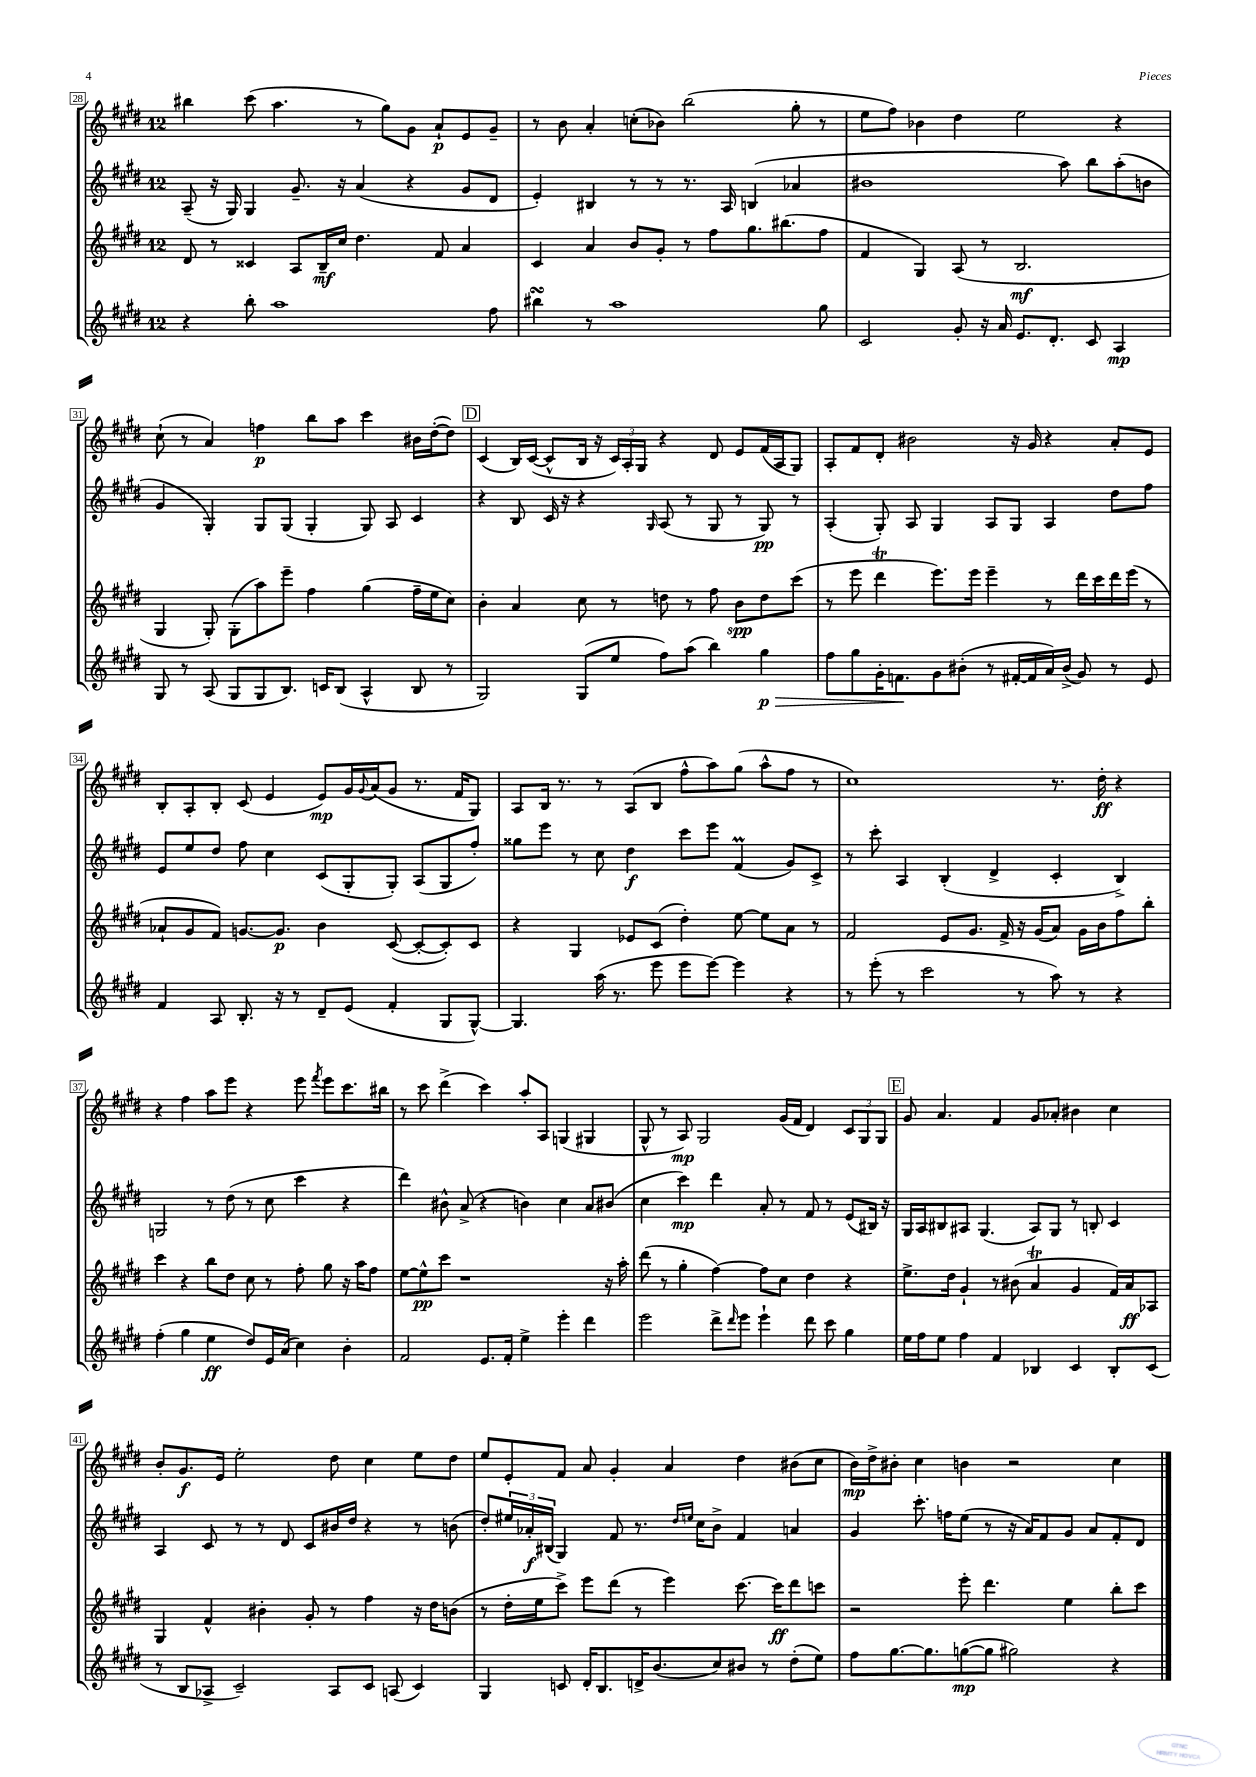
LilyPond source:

<<
\new StaffGroup <<
\new Staff = "s0" {
    \clef treble \key e \major \once \override Staff.TimeSignature.style = #'single-digit \time 12/8
    bis''4 cis'''8( a''4. r8 gis''8) gis'8 a'8-!\p e'8 gis'8-- |
    r8 b'8 a'4-. c''8-.( bes'8) b''2( gis''8-. r8 |
    e''8 fis''8) bes'4 dis''4 e''2 r4 |
    cis''8-!( r8 a'4) f''4\p b''8 a''8 cis'''4 bis'16 dis''16~-.( dis''8) |
    \mark \markup { \box "D" } cis'4( b16) cis'16~( cis'8-^ b16 r16 \tuplet 3/2 { cis'16) a16-. gis16 } r4 dis'8 e'8 fis'16( a16 gis8) |
    a8-. fis'8 dis'8-. bis'2 r16 gis'16 r4 a'8-. e'8 |
    b8-. a8-. b8-. cis'8( e'4 e'8\mp) gis'16 \appoggiatura { gis'8 } a'16( gis'8 r8. fis'16 gis8) |
    a8 b16 r8. r8 a8( b8 fis''8-^ a''8) gis''8( a''8-^ fis''8 r8 |
    cis''1) r8. dis''16-.\ff r4 |
    r4 fis''4 a''8 e'''8 r4 e'''8 \acciaccatura { fis'''8 } e'''8 cis'''8. bis''16 |
    r8 cis'''8 dis'''4->( cis'''4) a''8-. a8 g4( gis4 |
    gis8-^ r8 a8\mp) gis2 gis'16( fis'16 dis'4) \tuplet 3/2 { cis'8 gis8 gis8 } |
    \mark \markup { \box "E" } gis'8 a'4. fis'4 gis'8 aes'8-. bis'4 cis''4 |
    b'8-. gis'8.\f e'16 e''2-. dis''8 cis''4 e''8 dis''8 |
    e''8 e'8-. fis'8 a'8 gis'4-. a'4 dis''4 bis'8( cis''8 |
    b'16\mp) dis''16-> bis'8-. cis''4 b'4 r2 cis''4 \bar "|." |
}
\new Staff = "s1" {
    \clef treble \key e \major \once \override Staff.TimeSignature.style = #'single-digit \time 12/8
    a8--( r16 gis16) gis4 gis'8.-- r16 a'4( r4 gis'8 dis'8 |
    e'4-.) bis4 r8 r8 r8. a16 b4( aes'4 |
    bis'1 a''8) b''8 a''8-.( b'8 |
    gis'4 gis4-.) gis8 gis8( gis4-. gis8) a8 cis'4 |
    \mark \markup { \box "D" } r4 b8 cis'16 r16 r4 \grace { gis16 } a8( r8 gis8 r8 gis8\pp) r8 |
    a4-.( gis8-.) a8 gis4 a8 gis8 a4 dis''8 fis''8 |
    e'8 e''8 dis''8 fis''8 cis''4 cis'8( gis8-. gis8-.) a8( gis8 fis''8-.) |
    gisis''8 e'''8 r8 cis''8 dis''4\f cis'''8 e'''8 fis'4\prall( gis'8) cis'8-> |
    r8 cis'''8-. a4 b4-.( dis'4-> cis'4-. b4->) |
    g2 r8 dis''8( r8 cis''8 cis'''4 r4 |
    dis'''4) bis'8-^ a'8->( r4 b'4) cis''4 a'8 bis'8( |
    cis''4 cis'''4\mp) dis'''4 a'8-. r8 fis'8 r8 e'8( bis16) r16 |
    \mark \markup { \box "E" } gis16 a16 bis8 ais8 gis4.( ais8) gis8 r8 b8-. cis'4 |
    a4 cis'8 r8 r8 dis'8 cis'8 bis'16 dis''16 r4 r8 b'8( |
    dis''8-.) \tuplet 3/2 { eis''16 aes'16-.\f bis16( } gis4) fis'8 r8. \grace { dis''16 e''16 } cis''16 b'8-> fis'4 a'4 |
    gis'4 cis'''8.-. f''16 e''8( r8 r16 a'16) fis'8 gis'8 a'8 fis'8-. dis'8 \bar "|." |
}
\new Staff = "s2" {
    \clef treble \key e \major \once \override Staff.TimeSignature.style = #'single-digit \time 12/8
    dis'8 r8 cisis'4 a8 b16--\mf cis''16 dis''4. fis'8 a'4 |
    cis'4 a'4 b'8 gis'8-. r8 fis''8 gis''8. bis''8.( fis''8 |
    fis'4 gis4) a8( r8 b2.\mf |
    gis4 gis8-.) gis8-.( a''8) e'''8-- fis''4 gis''4( fis''16-- e''16 cis''8) |
    \mark \markup { \box "D" } b'4-. a'4 cis''8 r8 d''8 r8 fis''8 b'8\spp d''8 cis'''8( |
    r8 e'''8 dis'''4\trill e'''8.) e'''16 e'''4-- r8 dis'''16 cis'''16 dis'''16 e'''16( r8 |
    aes'8-! gis'8 fis'8) g'8.~ g'8.\p b'4 cis'8~( cis'8~-. cis'8-.) cis'8 |
    r4 gis4 ees'8 cis'8( dis''4-.) e''8~ e''8 a'8 r8 |
    fis'2 e'8 gis'8. fis'16-> r16 gis'16( a'8) gis'16 b'16 fis''8 b''8-. |
    cis'''4 r4 b''8 dis''8 cis''8 r8 fis''8-. gis''8 r16 a''16 fis''8 |
    e''8~ e''8-^\pp cis'''8 r1 r16 a''16-. |
    dis'''8( r8 gis''4-. fis''4~) fis''8 cis''8 dis''4 r4 |
    \mark \markup { \box "E" } e''8.-> dis''16 gis'4-! r8 bis'8( a'4\trill gis'4 fis'16) a'16\ff aes8 |
    gis4 fis'4-^ bis'4-. gis'8-. r8 fis''4 r16 dis''16 b'8( |
    r8 dis''16-. e''16 cis'''8->) e'''8 dis'''8( r8 e'''4) cis'''8.~ cis'''16\ff dis'''8 c'''8 |
    r2 e'''8-. dis'''4. e''4 b''8-. cis'''8 \bar "|." |
}
\new Staff = "s3" {
    \clef treble \key e \major \once \override Staff.TimeSignature.style = #'single-digit \time 12/8
    r4 b''8-. a''1 fis''8 |
    bis''4\turn r8 a''1 gis''8 |
    cis'2 gis'8-. r16 a'16 e'8. dis'8.-. cis'8 a4\mp |
    gis8 r8 a8( gis8 gis8 b8.) c'16 b8( a4-^ b8 r8 |
    \mark \markup { \box "D" } gis2) gis8( e''8 fis''8) a''8( b''4) gis''4\p\> |
    fis''8 gis''8 gis'16-. f'8.\! gis'8 bis'8-.( r8 fis'16~-. fis'16 a'16) bis'16->( gis'8) r8 e'8 |
    fis'4 a8 b8.-. r16 r8 dis'8-- e'8( fis'4-. gis8 gis8~-^) |
    gis4. a''16( r8. e'''8 e'''8 e'''8~) e'''4 r4 |
    r8 e'''8-.( r8 cis'''2 r8 a''8) r8 r4 |
    fis''4-.( gis''4 e''4\ff dis''8) e'16 a'16( cis''4) b'4-. |
    fis'2 e'8. fis'16-. e''4-> e'''4-. dis'''4 |
    e'''2 dis'''8-> \grace { dis'''16 } e'''8 e'''4-! dis'''8 cis'''8 gis''4 |
    \mark \markup { \box "E" } e''16 fis''16 e''8 fis''4 fis'4 bes4 cis'4 bes8-. cis'8( |
    r8 b8 aes8-> cis'2--) aes8 cis'8 a8( cis'4) |
    gis4 c'8 dis'16-. b8. d'16-> b'8.( cis''8) bis'8 r8 dis''8-.( e''8) |
    fis''8 gis''8.~ gis''8. g''8~\mp( g''8 gis''2) r4 \bar "|." |
}
>>
>>
\layout { \context { \Score currentBarNumber = #28 \override BarNumber.stencil = #(make-stencil-boxer 0.1 0.3 ly:text-interface::print) } }
